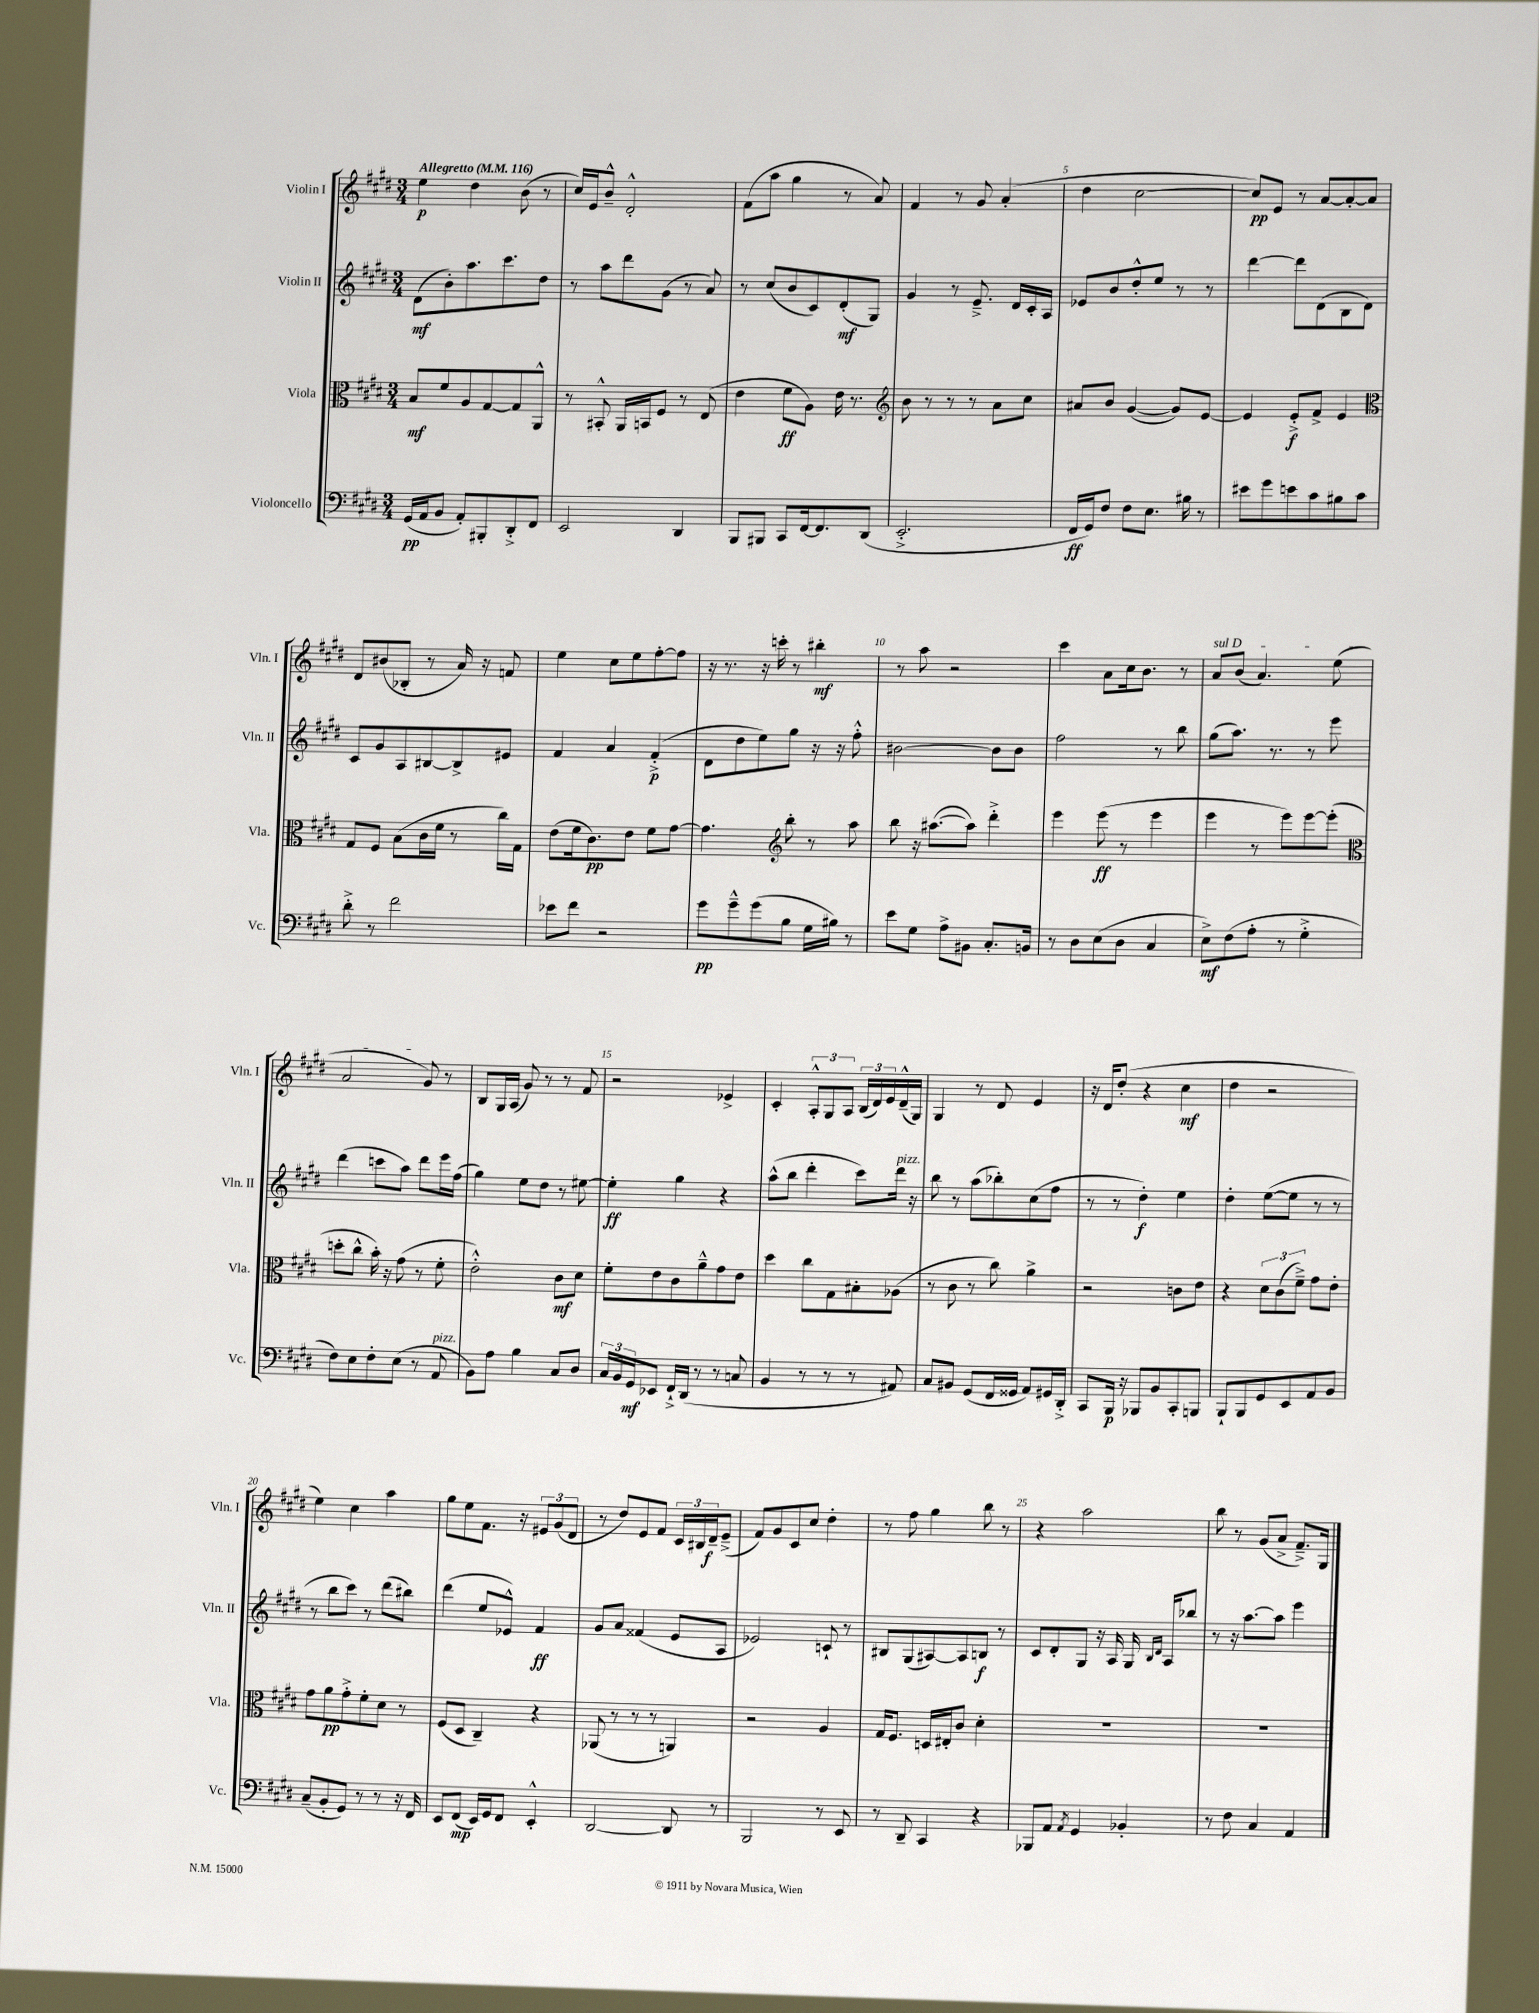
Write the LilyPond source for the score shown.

<<
\new StaffGroup <<
\new Staff = "s0" \with { instrumentName = "Violin I" shortInstrumentName = "Vln. I" } {
    \clef treble \key e \major \numericTimeSignature \time 3/4 \tempo "Allegretto" 4 = 116
    e''4\p dis''4 b'8( r8 |
    cis''16) e'16 b'8---^ dis'2-.-^ |
    fis'8( a''8 gis''4 r8 a'8) |
    fis'4 r8 gis'8 a'4-.( |
    dis''4 cis''2~ |
    cis''8\pp) e'8 r8 a'8~ a'8~-. a'8 |
    dis'8 bis'8( bes8-. r8 a'16) r16 f'8 |
    e''4 cis''8 e''8 fis''8~-. fis''8 |
    r16 r8. r16 c'''16-. r8 bis''4-.\mf |
    r8 a''8 r2 |
    cis'''4 a'8 cis''16 b'8. r8 |
    \once \override TextSpanner.bound-details.left.text = \markup { \italic "sul D" } a'8\startTextSpan b'8( a'4.) e''8( |
    a'2 gis'8\stopTextSpan) r8 |
    b8 gis16 a16( gis'8) r8 r8 fis'8 |
    r2 ees'4-> |
    cis'4-. \tuplet 3/2 { a8-.-^ gis8 a8 } \tuplet 3/2 { b16( dis'16) e'16 } dis'16---^( gis16) |
    gis4 r8 dis'8 e'4 |
    r16 dis'16 dis''8-.( r4 cis''4\mf |
    dis''4 r2 |
    e''4) cis''4 a''4 |
    gis''8 e''8 fis'8. r16 \tuplet 3/2 { eis'8 gis'8( dis'8 } |
    r8 dis''8) e'8 fis'8 \tuplet 3/2 { cis'16 bis16 dis'16--\f } e'8--->( |
    fis'8) gis'8 cis'8 cis''8 dis''4-. |
    r8 fis''8 gis''4 b''8 r8 |
    r4 a''2 |
    b''8 r8 gis'8( a'8-> fis'8.--->) gis16 \bar "|." |
}
\new Staff = "s1" \with { instrumentName = "Violin II" shortInstrumentName = "Vln. II" } {
    \clef treble \key e \major \numericTimeSignature \time 3/4
    dis'8\mf( b'8-.) a''8. cis'''8. dis''8 |
    r8 a''8 dis'''8 gis'8( r8 a'8) |
    r8 cis''8( b'8 cis'8) dis'8-.\mf( gis8) |
    gis'4 r8 e'8.---> dis'16 cis'16-. a16 |
    ees'8 b'8 dis''8-.-^ e''8 r8 r8 |
    dis'''4~ dis'''8 dis'8( b8 dis'8) |
    cis'8 gis'8 a8 bis8~ bis8-> eis'8 |
    fis'4 a'4 fis'4-.->\p( |
    dis'8 dis''8 e''8) gis''8 r16 r16 fis''8-.-^ |
    bis'2~ bis'8 bis'8 |
    fis''2 r8 b''8 |
    gis''8( a''8.) r8. r8 e'''8 |
    dis'''4( c'''8 a''8) dis'''8 e'''16 fis''16( |
    gis''4) e''8 dis''8 r8 eis''8~ |
    eis''4-.\ff gis''4 r4 |
    a''8-^( b''8 dis'''4-. cis'''8) dis'''16^\markup { \italic "pizz." } r16 |
    b''8 r8 a''8( bes''8-.) cis''8( fis''8 |
    r8 r8 dis''4-.\f) e''4 |
    dis''4-. e''8~( e''8 r8 r8 |
    r8 b''8 cis'''8) r8 dis'''8( bis''8) |
    dis'''4( e''8 ees'8-^) fis'4\ff |
    gis'8 a'8 fisis'4( e'8 a8 |
    ees'2) c'8-! r8 |
    bis8 gis8( ais8~) ais8 b8\f r8 |
    cis'8 dis'8-. gis8 r16 a16 gis16 \grace { b16 dis'16 } a16 bes''8 |
    r8 r16 a''8.~ a''8 e'''4 \bar "|." |
}
\new Staff = "s2" \with { instrumentName = "Viola" shortInstrumentName = "Vla." } {
    \clef alto \key e \major \numericTimeSignature \time 3/4
    b8\mf fis'8 a8 gis8~ gis8 a,8-^ |
    r8 bis,8-.-^ a,16 b,16 fis8 r8 e8( |
    e'4 fis'8\ff a8) e'16 r8. |
    \clef treble b'8 r8 r8 r8 a'8 cis''8 |
    ais'8 b'8 gis'4~( gis'8) e'8~ |
    e'4 e'8-.->\f fis'8-> e'4 |
    \clef alto gis8 fis8 b8( cis'16 fis'16 r8 cis''16) gis16 |
    e'8( fis'16 cis'8.\pp) e'8 fis'8 gis'8~ |
    gis'4. \clef treble b''8-. r8 a''8 |
    b''8 r16 ais''8.~( ais''8) dis'''4-.-> |
    e'''4 e'''8\ff( r8 e'''4 |
    e'''4 r8 e'''8) e'''8~ e'''8-.( |
    \clef alto d''8-. cis''8-^ b'16-.) r16 gis'8( r8 fis'8-. |
    e'2-.-^) cis'8\mf dis'8 |
    fis'8-. e'8 cis'8 a'8---^ gis'8 e'8 |
    dis''4 cis''8 gis8 bis8-. aes8( |
    r8 cis'8 r8 cis''8) a'4-> |
    r2 c'8 e'8 |
    r4 \tuplet 3/2 { dis'8 cis'8( fis'8--->) } gis'8 e'8-. |
    gis'8 a'8\pp gis'8-.-> fis'8-. dis'8 r8 |
    fis8( dis8 cis4--) r4 |
    aes,8( r8 r8 r8 a,4) |
    r2 a4 |
    gis16 fis8. d16 eis16-. cis'8 dis'4-. |
    R2. |
    R2. \bar "|." |
}
\new Staff = "s3" \with { instrumentName = "Violoncello" shortInstrumentName = "Vc." } {
    \clef bass \key e \major \numericTimeSignature \time 3/4
    gis,16\pp( a,16 b,8 a,8-.) bis,,8-. dis,8-.-> fis,8 |
    e,2 dis,4 |
    b,,8 bis,,8 cis,8 fis,16~ fis,8. dis,8( |
    e,2.-.-> |
    fis,16\ff gis,16) fis8 fis8 e8. bis16 r8 |
    eis'8 gis'8 e'8 cis'8 bis8 cis'8 |
    dis'8-.-> r8 fis'2 |
    ees'8 fis'8 r2 |
    gis'8\pp gis'8---^ gis'8( b8 gis16 bis16) r8 |
    e'8 gis8 a8-> bis,8 cis8.-. b,16 |
    r8 dis8 e8( dis8 cis4 |
    e8->\mf) fis8( a8-. r8 gis4-.-> |
    fis8) e8 fis8-. e8( r8 a,8^\markup { \italic "pizz." } |
    b,8) a8 b4 cis8 dis8 |
    \tuplet 3/2 { cis16 b,16 gis,16\mf } ees,8 fis,16-!-> dis,16( r8 r8 c8 |
    b,4 r8 r8 r8 ais,8) |
    cis8 bis,8 gis,8( fis,16 gisis,16 a,8) gis,16 dis,16-.-> |
    cis,8 b,,16\p r16 bes,,8 b,8 cis,8-. b,,8 |
    b,,8-! b,,8 gis,8 e,8 a,8 b,8 |
    cis8--( b,8-. gis,8) r8 r8 r16 fis,16 |
    e,8 fis,8\mp( e,16) gis,16 fis,8 e,4-.-^ |
    dis,2~ dis,8 r8 |
    b,,2 r8 e,8 |
    r8 dis,8-- cis,4 r4 |
    bes,,8 a,8 \acciaccatura { a,8 } gis,4 bes,4-. |
    r8 fis8 cis4 a,4 \bar "|." |
}
>>
>>
\layout { \context { \Score \override BarNumber.break-visibility = ##(#f #t #t) barNumberVisibility = #(every-nth-bar-number-visible 5) } }
